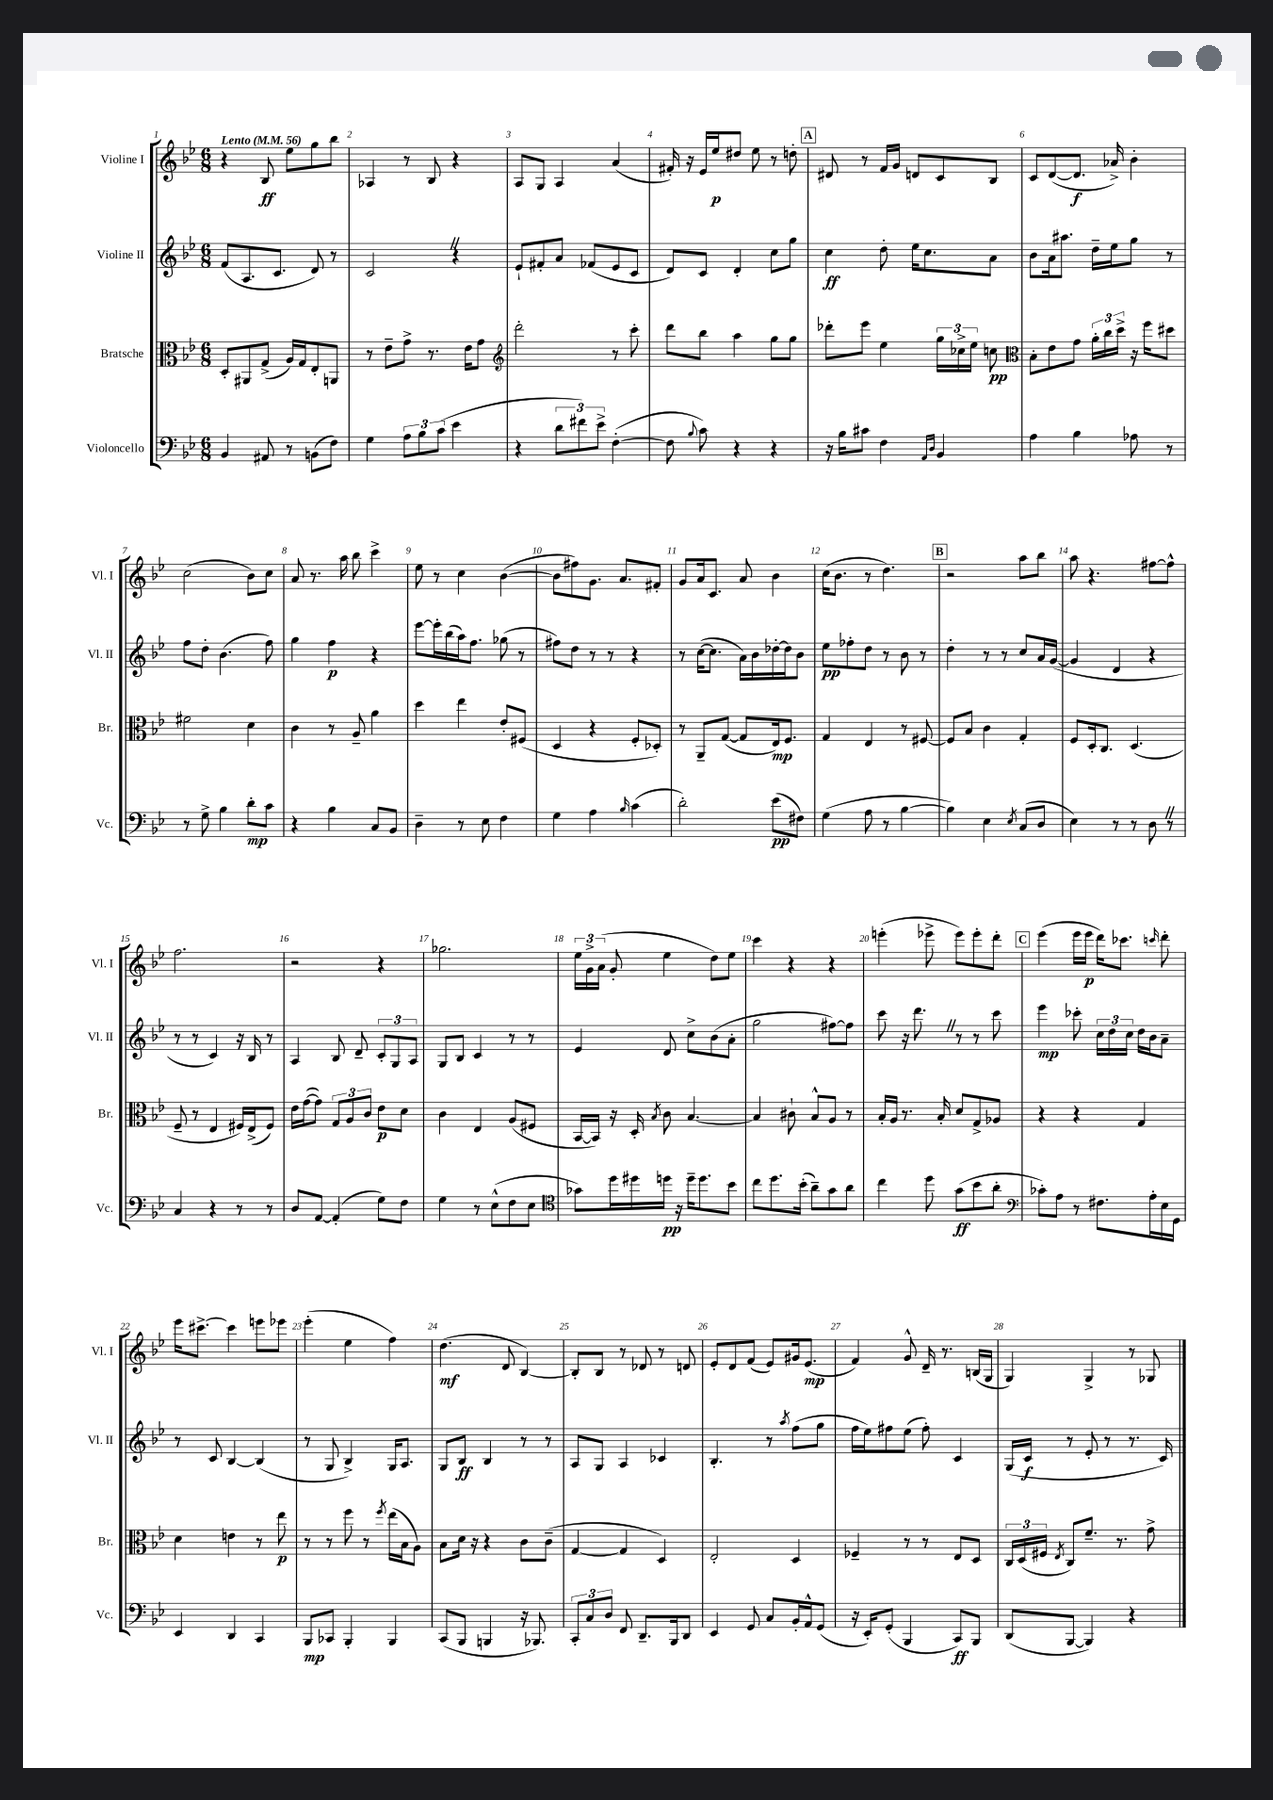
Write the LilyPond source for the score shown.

<<
\new StaffGroup <<
\new Staff = "s0" \with { instrumentName = "Violine I" shortInstrumentName = "Vl. I" } {
    \clef treble \key bes \major \numericTimeSignature \time 6/8 \tempo "Lento" 4 = 56
    \autoBeamOff r4 bes8\ff ees''8[ g''8 bes''8] |
    aes4 r8 bes8 r4 |
    a8[ g8] a4 a'4( |
    fis'16-.) r16 ees'16[ ees''16\p dis''8] ees''8 r8 d''8-. |
    \mark \markup { \box "A" } dis'8 r8 f'16[ g'16] d'8[ c'8 bes8] |
    c'8[ d'8~( d'8.]\f aes'16->) bes'4-. |
    c''2( bes'8[) c''8] |
    a'8 r8. a''16 bes''8 c'''4-> |
    ees''8 r8 c''4 bes'4~( |
    bes'8[ fis''8) g'8.] a'8.[ fis'8]-. |
    g'8[ a'16 c'8.] a'8 bes'4 |
    c''16[( bes'8.] r8 d''4.) |
    \mark \markup { \box "B" } r2 a''8[ bes''8] |
    a''8 r4. fis''8[~ fis''8]-^ |
    f''2. |
    r2 r4 |
    ges''2. |
    \tuplet 3/2 { ees''16[ g'16-> a'16]( } g'8-. ees''4 d''8[) ees''8] |
    c'''4 r4 r4 |
    e'''4-.( ees'''8-> ees'''8[) ees'''8-. d'''8]-. |
    \mark \markup { \box "C" } ees'''4( ees'''16[ ees'''16]\p d'''16[) ces'''8.] \grace { c'''16 } d'''8-. |
    ees'''16[ cis'''8.]~-> cis'''4 e'''8[ ees'''8] |
    ees'''4-.( ees''4 f''4) |
    d''4.\mf( d'8 bes4~) |
    bes8[-. bes8] r8 des'8 r8 d'8 |
    ees'8[-. d'8 f'8]( ees'8[) gis'16 ees'8.]\mp( |
    f'4) g'8-^ d'16-- r8. b16[( g16] |
    g4) g4-> r8 ges8 \bar "|." |
}
\new Staff = "s1" \with { instrumentName = "Violine II" shortInstrumentName = "Vl. II" } {
    \clef treble \key bes \major \numericTimeSignature \time 6/8
    \autoBeamOff f'8[( a8. c'8.] d'8) r8 |
    c'2 \once \override BreathingSign.text = \markup { \musicglyph "scripts.caesura.straight" } \breathe r4 |
    ees'8[-! fis'8-. a'8] fes'8[( ees'8 c'8] |
    d'8[) c'8] d'4-. c''8[ g''8] |
    \mark \markup { \box "A" } c''4\ff d''8-. ees''16[ c''8. a'8] |
    bes'8[ a'16 ais''8.] d''16[-- ees''16 g''8] r8 |
    f''8[ d''8]-. bes'4.( f''8) |
    g''4 f''4\p r4 |
    ees'''8[~ ees'''16-. bes''16( a''16) f''8.] ges''8( r8 |
    fis''8[) d''8] r8 r8 r4 |
    r8 c''16[~( c''8.] a'16[) bes'16 des''16~-. des''16 bes'8] |
    ees''8[\pp fes''8-. d''8] r8 bes'8 r8 |
    \mark \markup { \box "B" } d''4-. r8 r8 c''8[ a'16 g'16]~( |
    g'4 d'4 r4 |
    r8 r8 c'4) r16 bes16 r8 |
    a4 bes8 d'8-- \tuplet 3/2 { c'8[-. g8 a8] } |
    g8[ bes8] c'4 r8 r8 |
    ees'4 d'8 c''8[-> bes'8( a'8]-. |
    g''2 fis''8[~) fis''8] |
    c'''8 r16 d'''8. \once \override BreathingSign.text = \markup { \musicglyph "scripts.caesura.straight" } \breathe r8 r8 c'''8 |
    \mark \markup { \box "C" } ees'''4\mp ces'''8-. \tuplet 3/2 { c''16[ d''16 c''16] } d''16[ bes'16 a'8]-- |
    r8 c'8 bes4~ bes4( |
    r8 g8 bes4->) g16[ a8.] |
    g8[ bes8]\ff bes4 r8 r8 |
    a8[ g8] a4 ces'4 |
    bes4.-. r8 \acciaccatura { a''8 } f''8[( g''8] |
    f''16[ ees''16) fis''8 ees''8]( fis''8-.) c'4 |
    g16[( c'16]\f r8 ees'8-. r8 r8. c'16) \bar "|." |
}
\new Staff = "s2" \with { instrumentName = "Bratsche" shortInstrumentName = "Br." } {
    \clef alto \key bes \major \numericTimeSignature \time 6/8
    \autoBeamOff d8[-. ais,8 g8]->( a16[) g16 ees8-. a,8] |
    r8 ees'8[-- g'8]-> r8. ees'16[ g'8] |
    \clef treble d'''2-. r8 c'''8-. |
    d'''8[ bes''8] a''4 g''8[ g''8] |
    \mark \markup { \box "A" } des'''8[-. ees'''8] ees''4 \tuplet 3/2 { g''16[ ces''16-> ees''16] } c''8\pp |
    \clef alto bes8[-. ees'8 g'8] \tuplet 3/2 { a'16[-. c''16 d''16]-> } r16 f''16[ dis''8] |
    fis'2 d'4 |
    c'4 r8 a8-- a'4 |
    d''4 ees''4 ees'8[-. fis8]( |
    d4 r4 f8[-. des8]-.) |
    r8 a,8[-- g8]~( g8[ ees16\mp) f8.] |
    g4 ees4 r8 fis8~ |
    \mark \markup { \box "B" } fis8[ bes8] c'4 g4-. |
    f8[ d16-. c8.] d4.( |
    f8-- r8 ees4 fis16[) ees16->( fis8]) |
    ees'16[ g'16~( g'8]) \tuplet 3/2 { g8[ a8 c'8] } ees'8[\p d'8] |
    c'4 ees4 a8[( fis8] |
    bes,16[~ bes,16]) r16 d16-. \acciaccatura { bes8 } c'8 bes4.~ |
    bes4 cis'8-! bes8[-^ a8] r8 |
    bes16[-. a16] r8. bes16-. d'8[ g8-> aes8] |
    \mark \markup { \box "C" } r4 r4 g4 |
    d'4 e'4 r8 ees''8\p |
    r8 r8 f''8 r8 \acciaccatura { f''8 } ees''16[( bes16 a8]) |
    bes8[ d'16] r16 r4 c'8[ c'8]--( |
    g4~ g4 d4) |
    ees2-. d4 |
    fes4-- r8 r8 ees8[ d8] |
    \tuplet 3/2 { c16[ d16( fis16] } \acciaccatura { ees8 } c8[) f'8.]-- r8. g'8-> \bar "|." |
}
\new Staff = "s3" \with { instrumentName = "Violoncello" shortInstrumentName = "Vc." } {
    \clef bass \key bes \major \numericTimeSignature \time 6/8
    \autoBeamOff bes,4 ais,8 r8 b,8[( f8]) |
    g4 \tuplet 3/2 { a8[ bes8 c'8]( } ees'4 |
    r4 \tuplet 3/2 { d'8[ fis'8) ees'8]-> } f4~-.( |
    f8 \appoggiatura { bes8 } c'8) r4 r4 |
    \mark \markup { \box "A" } r16 bes16[ cis'8] f4 \grace { a,16[ d16] } bes,4 |
    a4 bes4 aes8 r8 |
    r8 g8-> bes4 d'8[-.\mp c'8] |
    r4 bes4 c8[ bes,8] |
    d4-- r8 ees8 f4 |
    g4 a4 \grace { bes16 } c'4( |
    d'2-.) ees'8[\pp( fis8]) |
    g4( a8 r8 bes4~ |
    \mark \markup { \box "B" } bes4) ees4 \acciaccatura { ees8 } c8[( d8] |
    ees4) r8 r8 d8 \once \override BreathingSign.text = \markup { \musicglyph "scripts.caesura.straight" } \breathe r8 |
    c4 r4 r8 r8 |
    d8[ a,8]~ a,4-.( g8[) f8] |
    g4 r8 ees8[-^( f8 ees8] |
    \clef tenor ges'8[) d''16 dis''16 d''16]\pp r16 d''16[-- d''8. bes'8] |
    c''8[ d''8. bes'16]-.( a'8[--) g'8 a'8] |
    c''4 d''8 g'8[\ff( bes'8 a'8]-. |
    \mark \markup { \box "C" } \clef bass ces'8[-.) a8] r8 fis8.[ a16-. ees16 g,16] |
    ees,4 d,4 c,4 |
    bes,,8[\mp ces,8] bes,,4-. bes,,4 |
    c,8[( bes,,8] b,,4 r16 bes,,8.) |
    \tuplet 3/2 { c,8[-. c8 d8] } f,8 d,8.[-- bes,,16 d,8] |
    ees,4 g,8 c8[ bes,16-. a,16-^ g,8]( |
    r16 ees,16[-.) g,8]-.( bes,,4 c,8[\ff) bes,,8] |
    d,8[( bes,,8]~ bes,,4) r4 \bar "|." |
}
>>
>>
\layout { \context { \Score \override BarNumber.break-visibility = ##(#f #t #t) barNumberVisibility = #all-bar-numbers-visible } }
